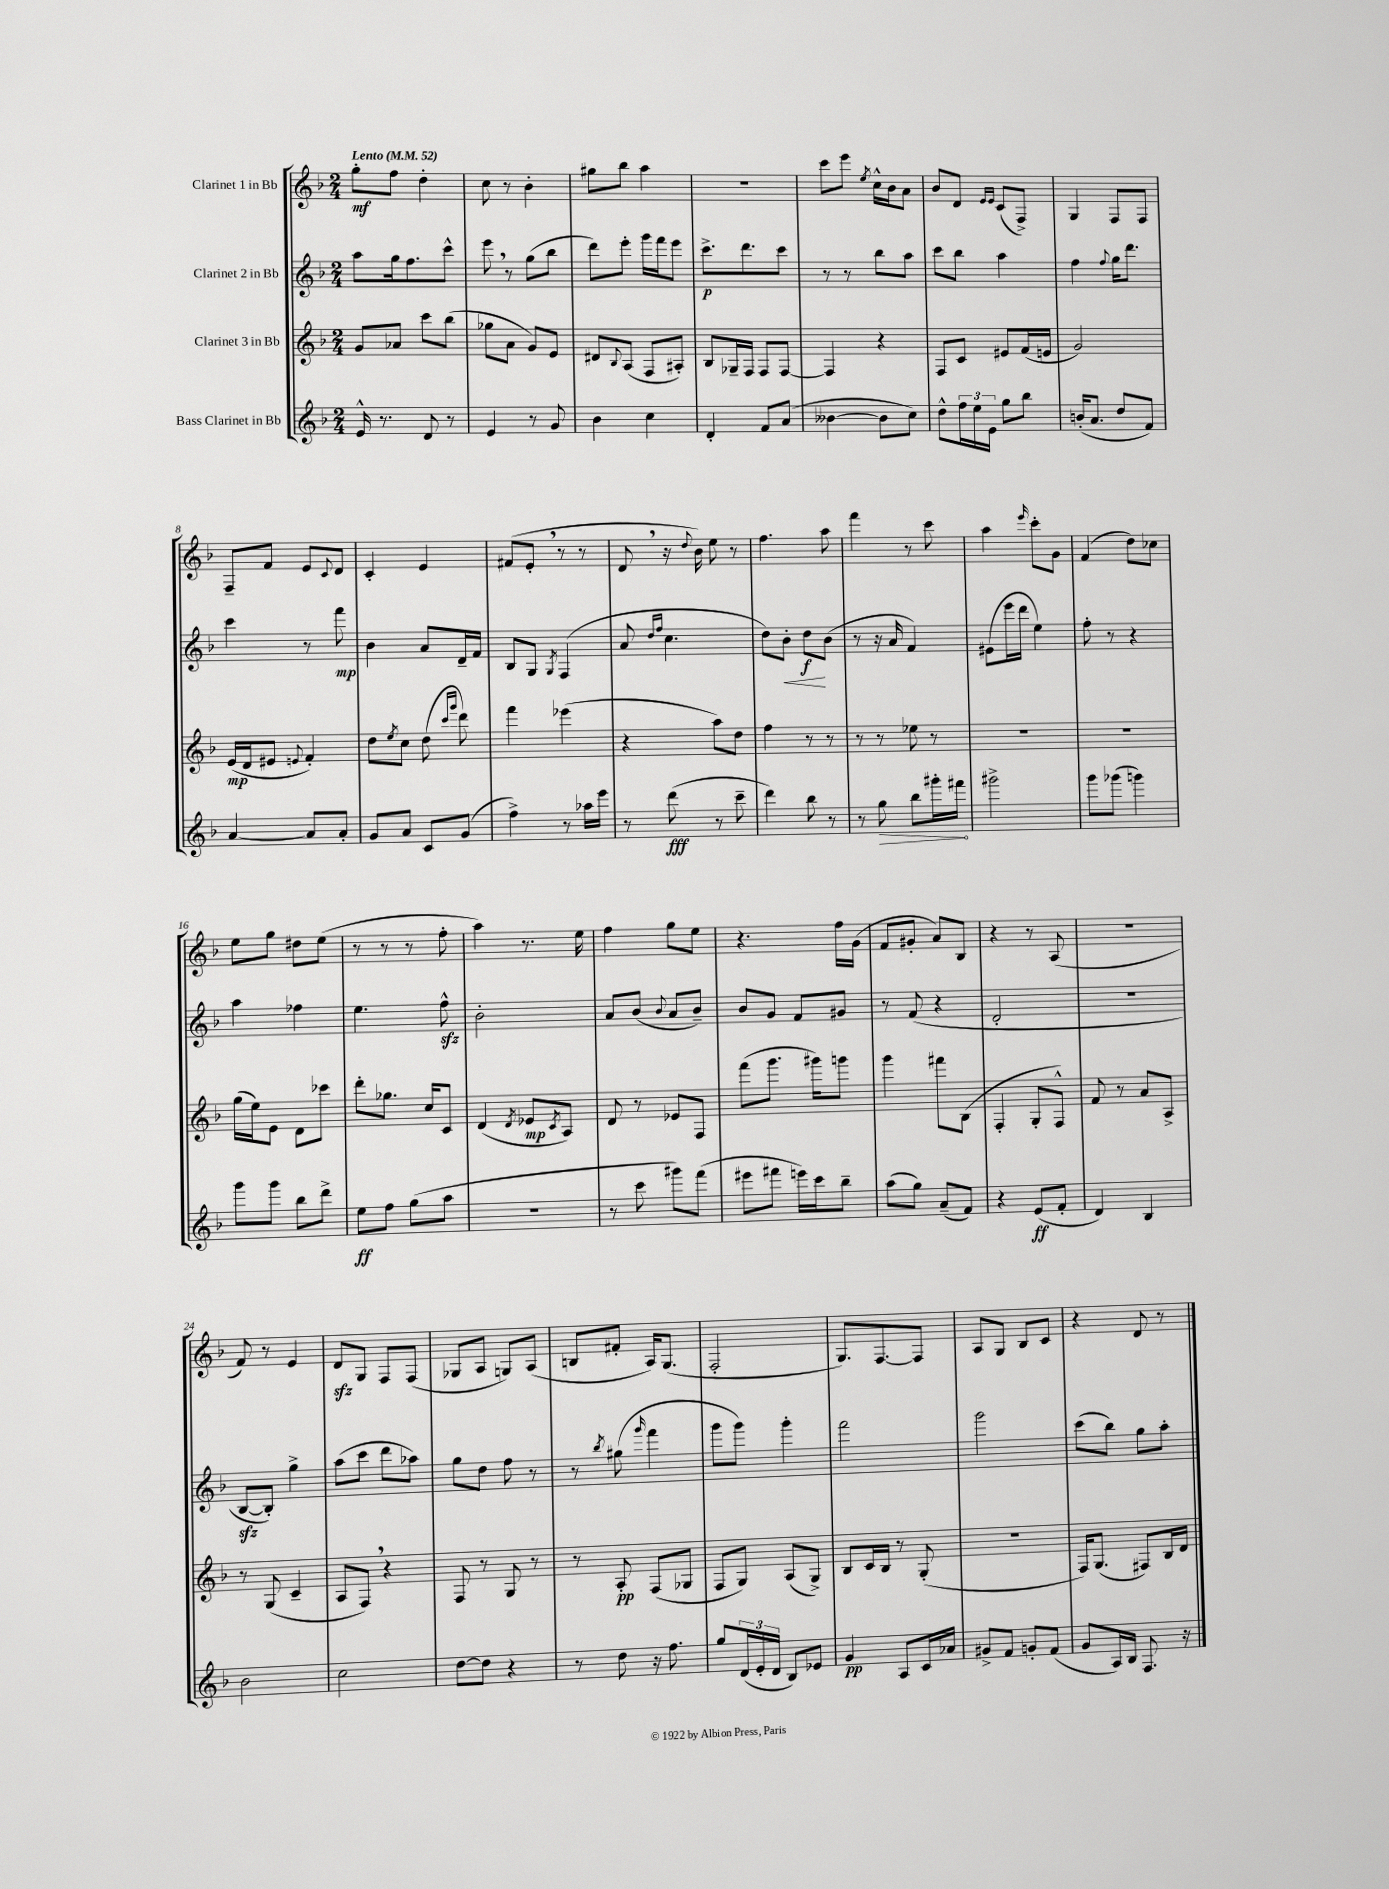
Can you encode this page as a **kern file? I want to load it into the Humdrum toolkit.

**kern	**kern	**kern	**kern
*staff4	*staff3	*staff2	*staff1
*clefG2	*clefG2	*clefG2	*clefG2
*k[b-]	*k[b-]	*k[b-]	*k[b-]
*M2/4	*M2/4	*M2/4	*M2/4
*MM52	*MM52	*MM52	*MM52
16e^^/	8g/L	8aa\L	8gg'\L
8.r	.	.	.
.	8a-/J	16gg\k	8ff\J
.	.	8.ff\	.
8d/	8ccc\L	.	4dd'\
8r	(8bb-\J	8ccc^^\J	.
=	=	=	=
4e/	8gg-\L	8eee\	8cc\
.	8a\J	8r	8r
8r	8g/L)	(8gg\L	4b-'\
8g/	8e/J	8bb-\J	.
=	=	=	=
4b-\	8d#/L	8ddd\L)	8gg#\L
.	8qqB-/	.	.
.	(8A/J	8eee'\J	8bb-\J
4cc\	8F/L	16ggg\LL	4aa\
.	.	16fff\J	.
.	8A#'/J)	8eee\J	.
=	=	=	=
4d'/	8B-/L	8.ccc^\L	2r
.	16G-~/L	.	.
.	16F/JJ	8.ddd\	.
8f/L	8F/L	.	.
(8a/J	[8F/J	8ccc\J	.
=	=	=	=
[4b--\	4F/]	8r	8ccc\L
.	.	8r	8eee\J
.	.	.	8qee/
8b--\]L	4r	8bb-\L	16cc^^\LL
.	.	.	16b-\J
8cc\J)	.	8aa\J	8a\J
=	=	=	=
8dd^^\L	8F/L	8ccc\L	8b-/L
24ff\L	8c/J	8bb-\J	8d/J
24ee\	.	.	.
24e\JJ	.	.	.
.	.	.	16qqe/LL
.	.	.	16qqe/JJ
8gg\L	8e#/L	4aa\	(8c/L
8bb-\J	(16f/L	.	8F^/J)
.	16e/JJ	.	.
=	=	=	=
(16b'/LK	2g/)	4ff\	4G/
8.a/J	.	.	.
.	.	8qqff/	.
8dd/L	.	16gg\LK	8F/L
.	.	8.ddd\J	.
8f/J)	.	.	8F/J
=	=	=	=
[4a/	(16e/LL	4ccc\	8F~/L
.	16d/J	.	.
.	8e#/J	.	8f/J
.	8qqe/	.	.
8a/]L	4f'/)	8r	8e/L
.	.	.	8qqc/
8a'/J	.	8fff\	8d/J
=	=	=	=
8g/L	8dd\L	4b-\	4c'/
.	8qee/	.	.
8a/J	8cc\J	.	.
8c/L	(8dd\	8a/L	4e/
.	16qqccc/LL	.	.
.	16qqggg/JJ	.	.
(8g/J	8ddd\)	16d~/L	.
.	.	16f/JJ	.
=	=	=	=
4ff^\)	4fff\	8B-/L	(8f#/L
.	.	8G/J	8e'/J
.	.	8qG/	.
8r	(4eee-\	(4F/	8r
16aa-\LL	.	.	8r
16eee\JJ	.	.	.
=	=	=	=
8r	4r	8a/	8d/
.	.	16qqdd/LL	.
.	.	16qqff/JJ	.
(8ddd\	.	4.cc\	16r
.	.	.	8qqdd/
.	.	.	16b-\)
8r	8aa\L)	.	8ee\
8ccc~\	8dd\J	.	8r
=	=	=	=
4ddd\)	4ff\	8dd\L)	4.ff\
.	.	8b-'\J	.
8bb-\	8r	8dd\L	.
8r	8r	(8b-\J	8aa\
=	=	=	=
8r	8r	8r	4fff\
8gg\	8r	16r	.
.	.	16a/	.
8bb-\L	8ee-\	4f/)	8r
16ggg#'\L	8r	.	8ccc\
16fff#\JJ	.	.	.
=	=	=	=
2ggg#^\	2r	(8e#\L	4aa\
.	.	16eee\L	.
.	.	16ddd\JJ	.
.	.	.	16qqeee/
.	.	4ee\)	8ccc'\L
.	.	.	8g\J
=	=	=	=
8ggg\L	2r	8ff'\	(4f/
(8ggg-\J	.	8r	.
4ggg\)	.	4r	8dd\L)
.	.	.	8cc-\J
=	=	=	=
8ggg\L	(16gg\LL	4aa\	8ee\L
.	16ee\J)	.	.
8ggg\J	8e\J	.	8gg\J
8bb-\L	8d\L	4ff-\	8dd#\L
8ddd^\J	8ccc-\J	.	(8ee\J
=	=	=	=
8ee\L	8ddd'\L	4.ee\	8r
8ff\J	8.gg-\J	.	8r
(8gg\L	.	.	8r
.	16cc/LK	.	.
8aa\J	8c/J	8ff^^\	8ff'\
=	=	=	=
2r	(4d/	2b-'\	4aa\)
.	8qd/	.	.
.	8e-/L	.	8.r
.	8qc/	.	.
.	8A/J)	.	.
.	.	.	16ee\
=	=	=	=
8r	8d/	8a/L	4ff\
8ccc\	8r	(8b-/J	.
.	.	8qqb-/	.
8ggg#\L)	8e-/L	8a/L	8gg\L
(8fff\J	8F/J	8b-~/J)	8ee\J
=	=	=	=
8eee#\L	(8fff\L	8b-/L	4.r
8fff#\J	8.ggg\J	8g/J	.
16eee\LL)	.	8f/L	.
16ccc\J	16ggg#\LK)	.	.
8bb-~\J	8ggg\J	8g#/J	16ff\LL
.	.	.	(16g\JJ
=	=	=	=
(8aa\L	4ggg\	8r	8f/L
8gg\J)	.	(8f/	8g#'/J
(8a~/L	8fff#\L	4r	8a/L)
8f/J)	(8B-\J	.	8B-/J
=	=	=	=
4r	4F'/	2d'/	4r
(8e/L	8G'/L	.	8r
8f'/J	8F^^/J)	.	(8A/
=	=	=	=
4d/)	8f/	2r	2r
.	8r	.	.
4B-/	8a/L	.	.
.	8A^/J	.	.
=	=	=	=
2b-\	8r	[8B-/L	8f/)
.	(8G/	8B-'/]J)	8r
.	4c~/	4gg^\	4e/
=	=	=	=
2cc\	8A/L	(8aa\L	8d/L
.	8F/J)	8ccc\J	8G/J
.	4r	8ddd\L	8F/L
.	.	8aa-\J)	(8F/J
=	=	=	=
[8dd\L	8F/	8gg\L	8G-/L
8dd\]J	8r	8dd\J	8A/J
4r	8G/	8ff\	8G/L)
.	8r	8r	(8A/J
=	=	=	=
8r	8r	8r	8B/L
.	.	8qbb-/	.
8dd\	8A'/	(8gg#\	8f#'/J
.	.	16qqggg/	.
16r	(8F/L	4fff\	16A/LK)
8.ff\	.	.	(8.G/J
.	8G-/J	.	.
=	=	=	=
8gg/L	8F/L	8ggg\L	2F'/
(24d/L	8G/J)	8ggg\J)	.
24e'/	.	.	.
24d/JJ	.	.	.
8B-/L)	(8A/L	4ggg'\	.
8e-/J	8G^/J)	.	.
=	=	=	=
4g/	8B-/L	2fff\	8.G/L)
.	16c/L	.	.
.	16B-/JJ	.	[8.F/
8A/L	8r	.	.
16c/L	(8G'/	.	8F/]J
16a-/JJ	.	.	.
=	=	=	=
8g#^/L	2r	2ggg\	8A/L
8f/J	.	.	8G/J
8g'/L	.	.	8B-/L
(8f/J	.	.	8c/J
=	=	=	=
8g/L	16F/LK)	(8ccc\L	4r
.	(8.G/J	.	.
16A/L)	.	8bb-\J)	.
16B-/JJ	.	.	.
8.F/	8F#/L)	8gg\L	8d/
.	16B-/L	8aa'\J	8r
16r	16d/JJ	.	.
==	==	==	==
*-	*-	*-	*-
